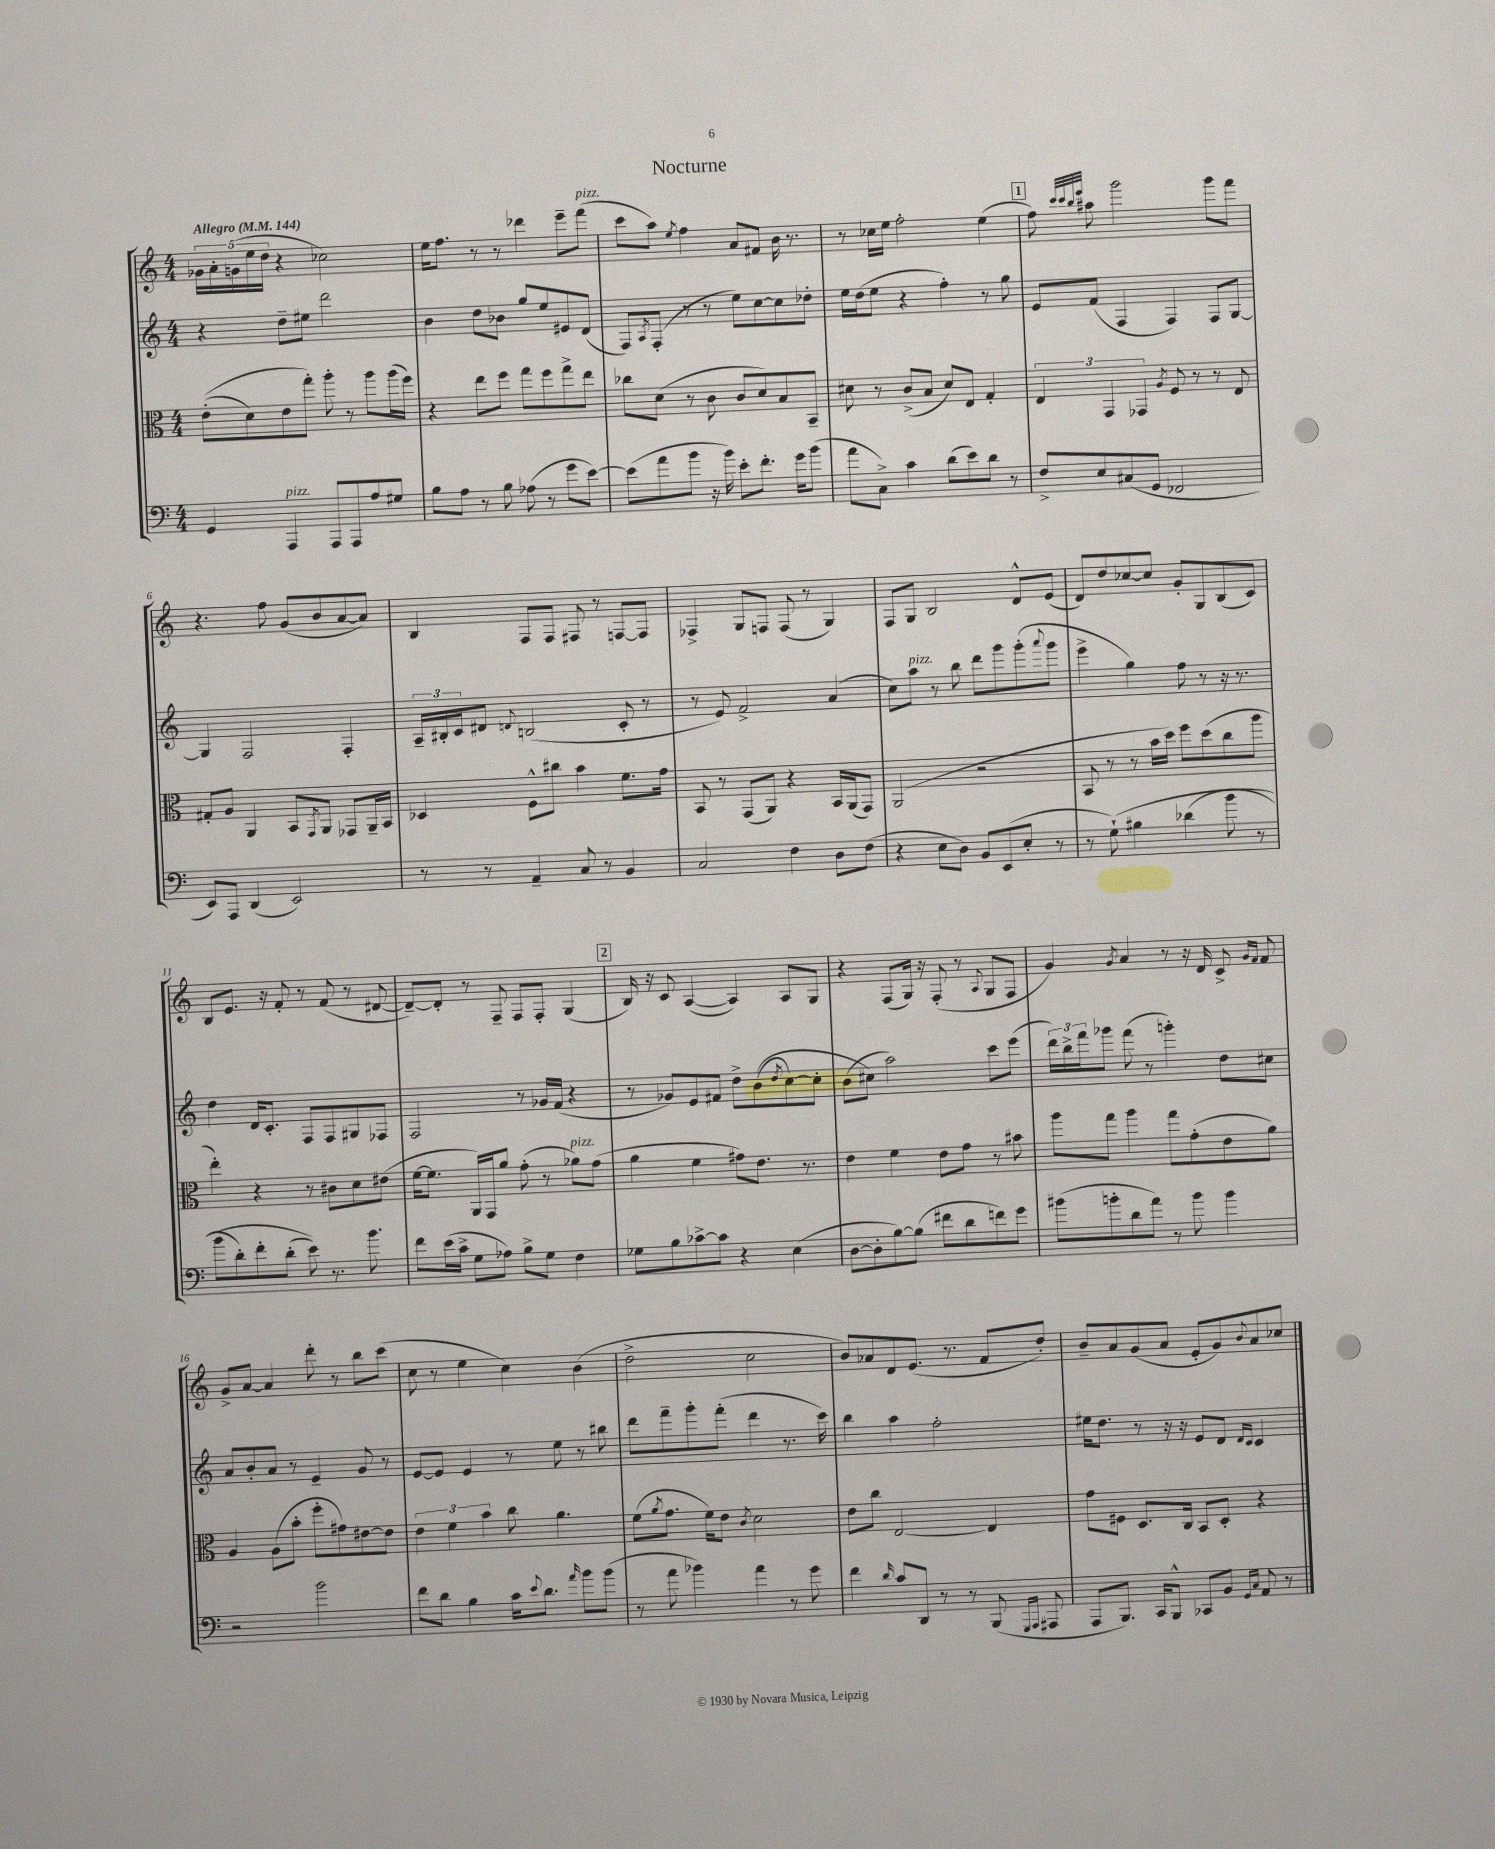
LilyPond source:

\header { title = "Nocturne" }
<<
\new StaffGroup <<
\new Staff = "s0" {
    \clef treble \key c \major \numericTimeSignature \time 4/4 \tempo "Allegro" 4 = 144
    \tuplet 5/4 { ges'16 a'16-. g'16( e''16 d''16 } r4 ces''2) |
    e''16 f''8. r8 r8 des'''4 e'''8-- f'''8^\markup { \italic "pizz." }( |
    c'''8 a''8) \acciaccatura { e''8 } f''4 a'8 fis'8 b'16 r8. |
    r8 ces''16 e''16 f''2-. e''4( |
    \mark \markup { \box "1" } f''8) \grace { c'''32 c'''32 b''32 e'''32 } ais''8 g'''2 g'''8 f'''8 |
    r4. f''8 g'8( b'8 a'8~ a'8) |
    b4 f8 f8 fis8 r8 f8~ f8 |
    fes4-> g8 f8 f8( r8 g4) |
    f8 g8 b2 d'8-^ e'8( |
    d'8) d''8 ces''8~ ces''8 g'8-. g8 b8( c'8) |
    b8 e'8. r16 f'8-. r8 f'8( r8 dis'8~ |
    dis'8~--) dis'8-. r8 f8-- f8 f8-. g4( |
    \mark \markup { \box "2" } b16) r16 c'8 a4~( a4) a8 g8 |
    r4 f8( g16) r16 f8-.( r8 \appoggiatura { a8 } g8 f8 |
    g'4) \acciaccatura { g'8 } a'4 r8 r16 d'16 c'8-> \grace { g'16 f'16 } f'8 |
    g'8-> a'8~ a'4 d'''8-. r8 b''8 c'''8( |
    c''8 r8 e''4 c''4) b'4( |
    d''2-> c''2 |
    b'8) aes'8 d'8 e'8.( r8. f'8 d''8-.) |
    b'8-- a'8 g'8( a'8 e'8-. g'8) \appoggiatura { b'8 } a'8 ces''8 \bar "|." |
}
\new Staff = "s1" {
    \clef treble \key c \major \numericTimeSignature \time 4/4
    r4 d''8-- eis''8 d'''2 |
    b'4 d''8 bes'8 g''8 e''8 eis'8 d'8( |
    f8) \acciaccatura { a8 } f8-.( r8 r8 e''8) c''8~ c''8 des''8-. |
    e''16 d''16( e''8 r4 f''4-.) r8 g''8 |
    \mark \markup { \box "1" } e'8 f'8( f4 f4) f8 g8~ |
    g4 f2 f4-. |
    \tuplet 3/2 { a16-- bis16-. c'16 } dis'8 \appoggiatura { d'8 } b2( c'8-. r8 |
    r8 e'8) f'2-> a'4( |
    c''8) a''8^\markup { \italic "pizz." } r8 b''8 d'''8 g'''8 g'''8-.( \appoggiatura { a'''8 } g'''8 |
    e'''4-> g''4) f''8 r8 r16 r8. |
    d''4 d'16 c'8.-. f8 f8 gis8 fes8 |
    f2 r8 ges'16 f'16( r4 |
    \mark \markup { \box "2" } r8 ges'8) e'8 fis'8 d''8-> b'8(\( \acciaccatura { d''8 } c''8~) c''8-. |
    b'8( cis''8\) a''2) c'''8 e'''8( |
    \tuplet 3/2 { d'''16) b''16-> f'''16 } ges'''8 f'''8( r8 g'''4-.) d''8 cis''8 |
    a'8 b'8-. a'8 r8 e'4-- g'8 r8 |
    e'8~ e'8 e'4 r8 e''8 r8 bis''8 |
    d'''8 f'''8-- g'''8-. f'''8-.( d'''4 r8. c'''16) |
    b''4 a''4 f''2-. |
    eis''16 d''8. r8 r16 r16 e'8 d'8 \grace { d'16 c'16 } c'4 \bar "|." |
}
\new Staff = "s2" {
    \clef alto \key c \major \numericTimeSignature \time 4/4
    e'8-.(\( d'8) e'8 g''8-.\) a''8-. r8 a''8 a''16( f''16) |
    r4 e''8 f''8 g''8 f''8 g''8-> e''8 |
    ces''8 d'8( r8 c'8 c'8 d'8) b8 b,8-- |
    dis'8 r8 c'8->( b8 dis'8) e8 g4-. |
    \mark \markup { \box "1" } \tuplet 3/2 { e4 g,4 ges,4 } \acciaccatura { a8 } f8 r8 r8 e8 |
    gis8-. a8 a,4 b,8 \acciaccatura { g,8 } a,8 ges,8 a,16-- b,16 |
    des4 f8-^ cis''8 b'4 f'8. g'16 |
    b,8 r8 g,8( a,8) r4 b,16 a,16( g,8) |
    a,2( r2 |
    b,8 r8 r8 b'16 d''16) f''8 d''8( c''8 a''8 |
    e''4-.) r4 r8 cis'8 d'8 eis'8( |
    f'16~ f'8. a,16) g,16 a'8 g'8-.( r8 aes'8^\markup { \italic "pizz." }) g'8( |
    \mark \markup { \box "2" } a'4 f'4 gis'8) e'8. r8. |
    e'4 f'4 e'8 g'8 r8 bis'8 |
    a''8 g''8 a''4 g''8 g'8-.( e'8 a'8) |
    a4 a8( b'8-. f''8-. gis'8) eis'8~ eis'8 |
    \tuplet 3/2 { e'4 f'4 b'4 } c''8 a'4. |
    f'8( \acciaccatura { a'8 } g'8. f'16) e'8 \acciaccatura { c'8 } d'2 |
    e'8 c''8 e2~ e4 |
    g'8 fis8 d8. c16 b,8 d8-. r4 \bar "|." |
}
\new Staff = "s3" {
    \clef bass \key c \major \numericTimeSignature \time 4/4
    g,4 a,,4^\markup { \italic "pizz." } a,,8 a,,8 a8 gis8 |
    b8 a8 r8 b8 aes8( r8 g'8 e'8~) |
    e'8( a'8 b'8 r16 b'16) e'8-. f'8.-. g'16 b'8( |
    a'8 c8->) c'4 d'8( e'8) d'8 r8 |
    \mark \markup { \box "1" } f8-> e8 cis8( g,8 fes,2 |
    e,8) a,,8 d,4( e,2) |
    r8 r8 a,4-- c8 r8 b,4 |
    c2 f4 d8 f8( |
    r4 e8 d8) b,8 e,8( e8-. r8 |
    r8 g8-!)\( bis4 des'4( b'8 r8 |
    b'8 d'8-.) f'8-. d'8-.( e'8)\) r8. b'8. |
    f'8 e'16( c'16-> g8 aes8) b8-> g8 f4 |
    \mark \markup { \box "2" } ges8 b8 ces'8~-> ces'8 r4 e4( |
    d8~ d8-. b8~) b8( fis'8 d'8 f'8) g'8 |
    bis'8( b'8-. d'8 a'8) r8 b'8 b'4 |
    r2 b'2 |
    f'8 d'8 b4 c'16 \appoggiatura { e'8 } d'8. \grace { a'16 } b'8 b'8( |
    r8 a'8 bes'4) a'4 r8 g'8 |
    f'4 \grace { d'16 } c'8 d,8 r8 r8 b,,8( \grace { g,,16 a,,16 } ais,,8 |
    a,,8 b,,8.) c,16 b,,8-^ ces,8 b,8 \grace { g,16 c16 } a,8 r8 \bar "|." |
}
>>
>>
